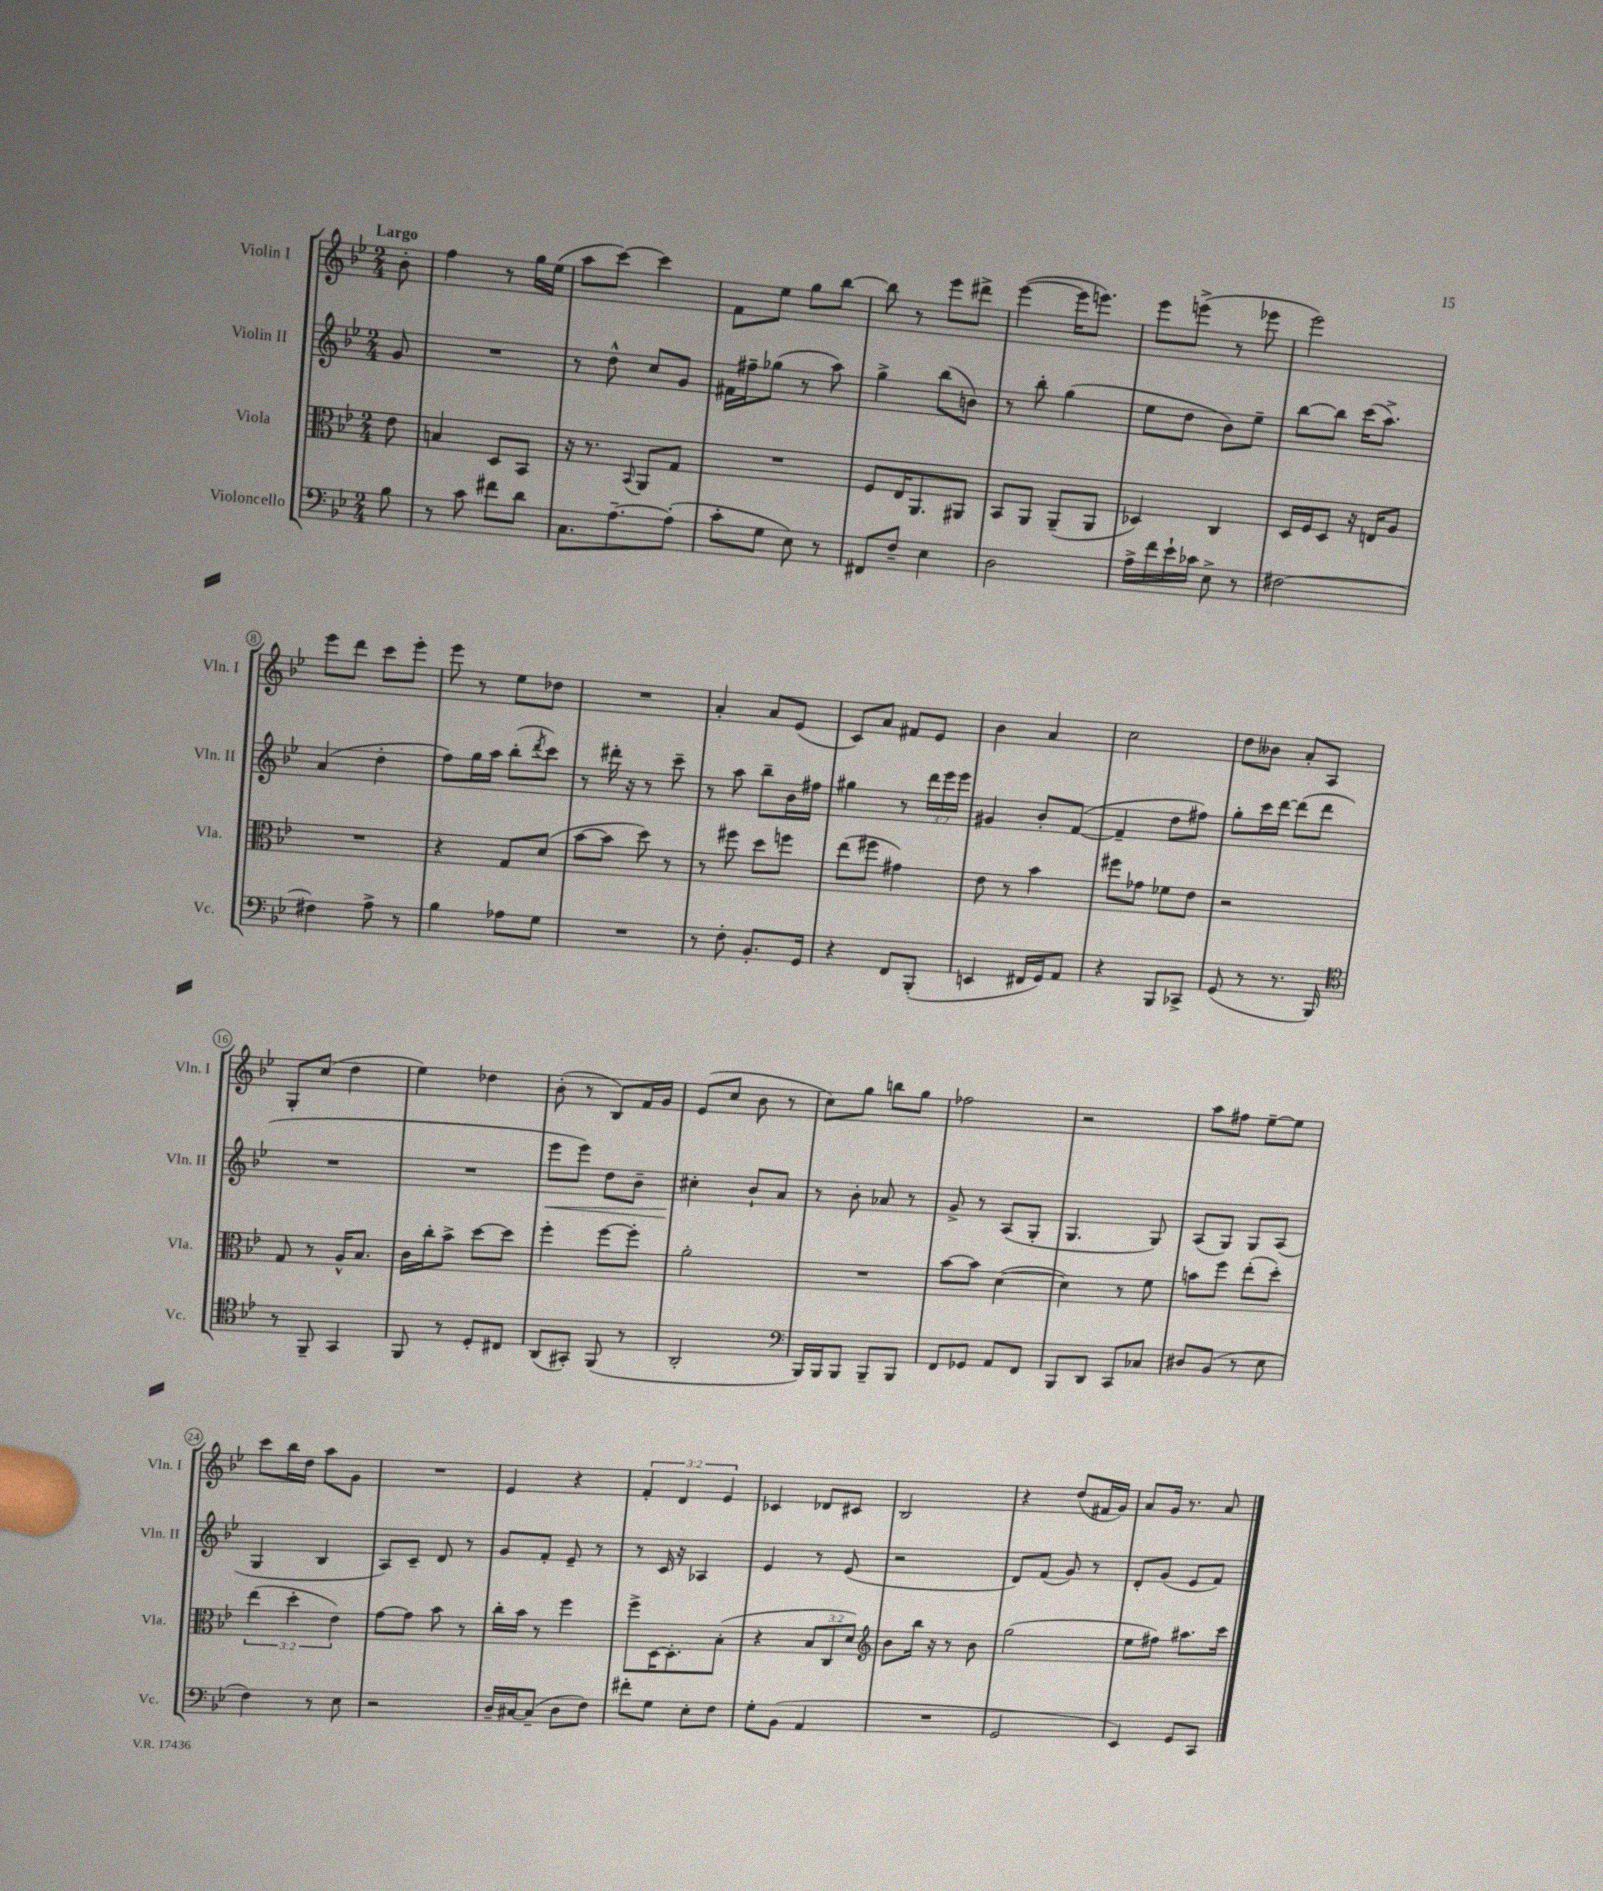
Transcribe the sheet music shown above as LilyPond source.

<<
\new StaffGroup <<
\new Staff = "s0" \with { instrumentName = "Violin I" shortInstrumentName = "Vln. I" } {
    \clef treble \key bes \major \numericTimeSignature \time 2/4 \override Staff.TupletNumber.text = #tuplet-number::calc-fraction-text \partial 8 \tempo "Largo"
    bes'8-. |
    f''4 r8 g''16 ees''16( |
    a''8 c'''8~) c'''4 |
    f'8 ees''8 g''8 bes''8~ |
    bes''8 r8 ees'''8 dis'''8-> |
    ees'''4~( ees'''16 e'''8.) |
    ees'''8 e'''8->( r8 ees'''8 |
    ees'''2) |
    ees'''8 d'''8 c'''8 ees'''8-. |
    ees'''8 r8 ees''8 des''8 |
    R2 |
    a'4-. a'8 ees'8( |
    c'8) a'8 fis'8 ees'8 |
    bes'4 a'4 |
    c''2 |
    d''8 beses'8 a'8-. a8 |
    g8-. c''8( d''4 |
    ees''4) des''4 |
    bes'8-.( r8 bes8) f'16 g'16 |
    ees'8( c''8 bes'8 r8 |
    c''8) g''8 b''8 g''8 |
    fes''2 |
    r2 |
    a''8 fis''8 ees''8~-- ees''8 |
    c'''8 bes''16 d''16 a''8 g'8 |
    R2 |
    ees'4 r4 |
    \tuplet 3/2 { f'4-. d'4 ees'4 } |
    ces'4 des'8 cis'8 |
    bes2 |
    r4 d''8( fis'16 g'16) |
    a'8 g'16 r8. a'8 \bar "|." |
}
\new Staff = "s1" \with { instrumentName = "Violin II" shortInstrumentName = "Vln. II" } {
    \clef treble \key bes \major \numericTimeSignature \time 2/4 \override Staff.TupletNumber.text = #tuplet-number::calc-fraction-text \partial 8
    g'8 |
    R2 |
    r8 d''8-^ c''8 g'8 |
    fis'16 fis''16-- ges''8( r8 a''8) |
    g''4-> bes''8( b'8) |
    r8 bes''8-. g''4( |
    ees''8 d''8 bes'8) ees''8-- |
    bes''8~ bes''8 c'''16( a''8.->) |
    a'4( d''4-. |
    f''8) g''16 a''16 bes''8-.( \acciaccatura { d'''8 } c'''8) |
    r8 dis'''16-. r16 r8 c'''8-- |
    r8 a''8 bes''8-- bes'16 fis''16 |
    gis''4 r8 \tuplet 3/2 { d'''16 ees'''16 ees'''16 } |
    gis'4 bes'8-. f'8~( |
    f'4-- d''8 fis''8) |
    g''8-. c'''16 d'''16~ d'''8( d'''8 |
    R2 |
    R2 |
    ees'''8\< ees'''8) d''8 bes'8-- |
    cis''4-.\! bes'8-! a'8 |
    r8 bes'8-. aes'8 r8 |
    g'8-> r8 a8( g8-. |
    g4. g8) |
    a8( g8) g8 a8( |
    g4 bes4 |
    a8) c'8-- d'8 r8 |
    g'8 f'8-. ees'8-- r8 |
    r8 c'16 r16 aes4 |
    ees'4 r8 ees'8( |
    r2 |
    d'8) f'8( g'8) r8 |
    d'8-. g'8( ees'8 f'8) \bar "|." |
}
\new Staff = "s2" \with { instrumentName = "Viola" shortInstrumentName = "Vla." } {
    \clef alto \key bes \major \numericTimeSignature \time 2/4 \override Staff.TupletNumber.text = #tuplet-number::calc-fraction-text \partial 8
    ees'8 |
    b4 d8 bes,8 |
    r16 r8. \appoggiatura { bes,8 } a,8 g8 |
    R2 |
    f8 ees16 a,8. ais,8 |
    bes,8 a,8 a,8--( a,8 |
    des4) c4 |
    d16 f16 d8 r16 e16 a8 |
    R2 |
    r4 g8 d'8( |
    bes'8~ bes'8 d''8) r8 |
    r8 fis''8 d''8 f''8 |
    ees''8( fis''8 gis'4) |
    ees'8 r8 bes'4 |
    fis''8 ges'8 fes'8 ees'8 |
    r2 |
    g8 r8 a16-^ bes8. |
    c'16 c''16-. bes'8-> d''8~ d''8 |
    f''4-. f''8~ f''8-. |
    a'2-. |
    R2 |
    bes'8~ bes'8 d'4~( |
    d'4) r8 f'8 |
    b'8 f''8 ees''8-.( d''8-.) |
    \tuplet 3/2 { ees''4( d''4-. ees'4) } |
    g'8~ g'8 bes'8 r8 |
    c''16-. bes'16 r8 f''4 |
    f''8-> d16~ d8.-. bes8-.( |
    r4 \tuplet 3/2 { bes8 c8 d'8) } |
    \clef treble bes'8 bes''16 r16 r8 bes'8 |
    g''2( |
    ees''8 fis''8) ais''8. c'''16 \bar "|." |
}
\new Staff = "s3" \with { instrumentName = "Violoncello" shortInstrumentName = "Vc." } {
    \clef bass \key bes \major \numericTimeSignature \time 2/4 \partial 8
    bes8 |
    r8 c'8 fis'8 d'8 |
    c8. a8.~-- a8-.( |
    c'8-. g8 ees8) r8 |
    fis,8 f8-- ees4 |
    d2 |
    a16-> f'16 ees'16-! ces'16 ees8-> r8 |
    fis2~ |
    fis4 a8-> r8 |
    bes4 aes8 g8 |
    R2 |
    r8 f8-. bes,8.-. g,16 |
    r4 f,8 bes,,8-.( |
    e,4 fis,16 g,16) a,8 |
    r4 bes,,8 ces,8-> |
    g,8( r8 r8. bes,,16) |
    \clef tenor r8 f,8-- g,4 |
    f,8 r8 d8-. cis8 |
    a,8( gis,8-.) f,8( r8 |
    a,2-. |
    \clef bass bes,,16) bes,,16 bes,,8 bes,,8-- bes,,8 |
    f,8 ges,8 a,8 f,8 |
    bes,,8 d,8 c,8 ces8 |
    dis8 bes,8( r8 ees8 |
    f4) r8 ees8 |
    r2 |
    d16-- cis16~ cis8--( d8 f8) |
    fis'8-. g8 ees8-. f8 |
    g8-. bes,8( a,4 |
    R2 |
    g,2 |
    ees,4) g,8 c,8 \bar "|." |
}
>>
>>
\layout { \context { \Score \override BarNumber.stencil = #(make-stencil-circler 0.1 0.3 ly:text-interface::print) } }
